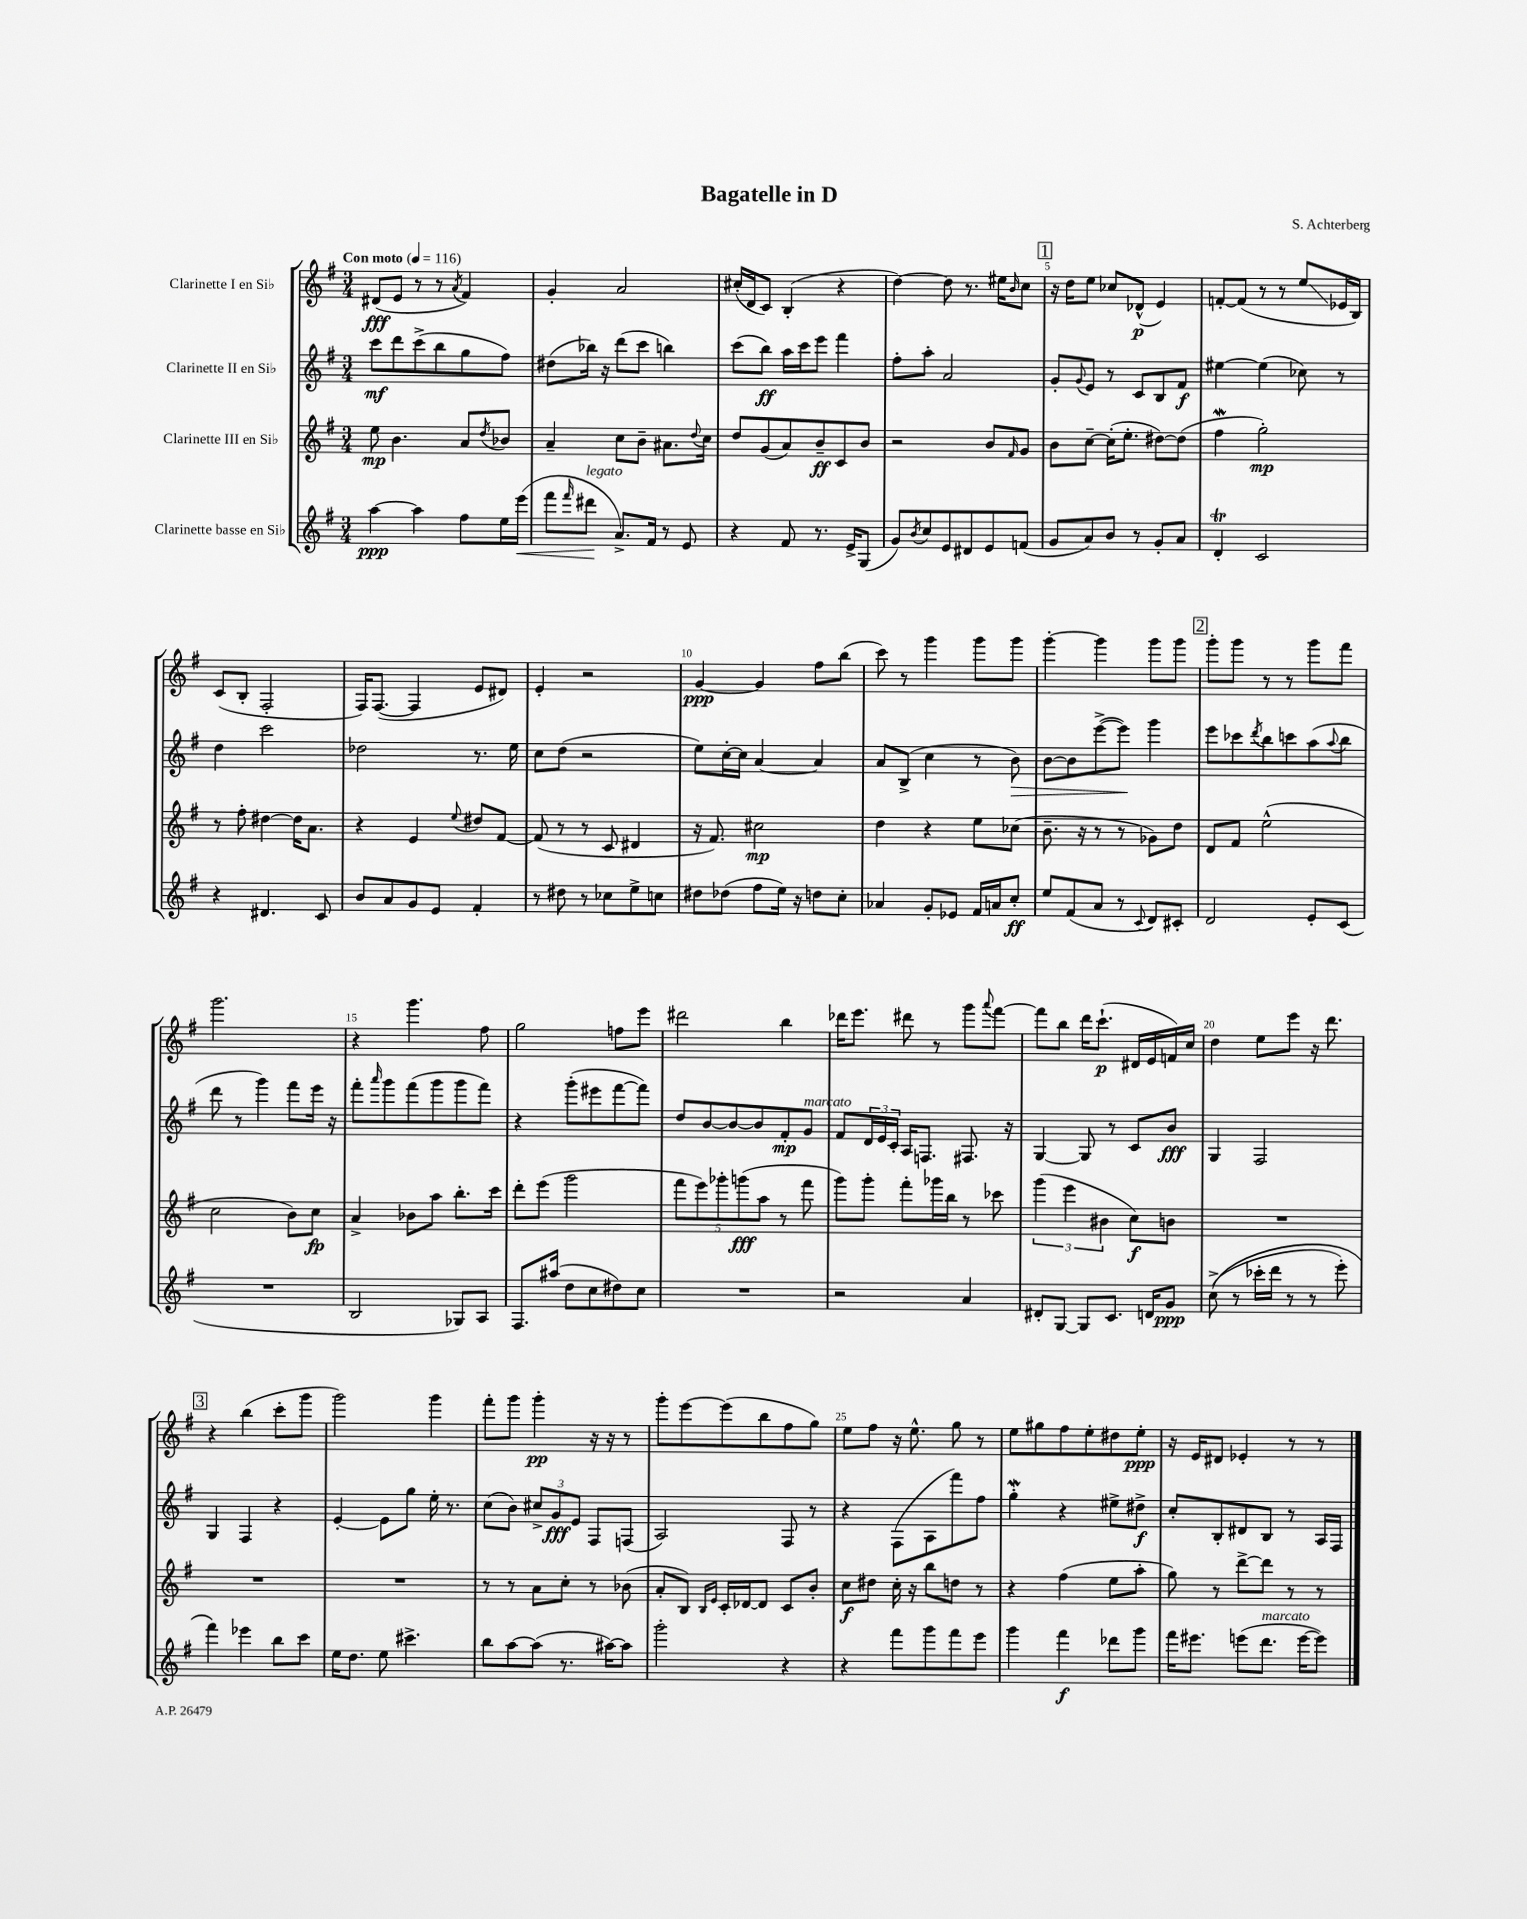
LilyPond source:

\header { title = "Bagatelle in D" composer = "S. Achterberg" }
<<
\new StaffGroup <<
\new Staff = "s0" \with { instrumentName = "Clarinette I en Sib" } {
    \clef treble \key g \major \numericTimeSignature \time 3/4 \tempo "Con moto" 4 = 116
    dis'8\fff( e'8 r8 r8 \acciaccatura { a'8 } fis'4) |
    g'4-. a'2 |
    cis''16-.( d'16 c'8) b4-.( r4 |
    d''4~) d''8 r8. eis''16 \grace { b'16 } c''8 |
    \mark \markup { \box "1" } r16 d''16 e''8 ces''8 des'8-^\p( e'4) |
    f'8~-. f'8( r8 r8 e''8\glissando ees'16 b16) |
    c'8( b8-. fis2-. |
    fis16) fis8.~( fis4 e'8 dis'8) |
    e'4-. r2 |
    g'4~\ppp g'4 fis''8 b''8( |
    c'''8) r8 g'''4 g'''8 g'''8 |
    g'''4~-. g'''4 g'''8 g'''8 |
    \mark \markup { \box "2" } g'''8-. g'''8 r8 r8 g'''8 fis'''8 |
    g'''2. |
    r4 g'''4. fis''8 |
    g''2 f''8 e'''8 |
    dis'''2 b''4 |
    des'''16 e'''8. dis'''8 r8 g'''8 \appoggiatura { a'''8 } fis'''8~ |
    fis'''8 b''8 d'''16 c'''8.-!\p( dis'16 e'16 f'16) c''16 |
    d''4 e''8 e'''8 r16 d'''8. |
    \mark \markup { \box "3" } r4 b''4( c'''8-. g'''8 |
    g'''2) g'''4 |
    fis'''8-. g'''8 g'''4-.\pp r16 r16 r8 |
    g'''8-. e'''8~ e'''8( b''8 fis''8 g''8) |
    e''8 fis''8 r16 e''8.-^ g''8 r8 |
    e''8 gis''8 fis''8 e''8-. dis''8 e''8-.\ppp |
    r16 e'16 dis'8 ees'4-. r8 r8 \bar "|." |
}
\new Staff = "s1" \with { instrumentName = "Clarinette II en Sib" } {
    \clef treble \key g \major \numericTimeSignature \time 3/4
    c'''8\mf d'''8 c'''8->( b''8 g''8 fis''8) |
    dis''8( bes''16) r16 d'''8( c'''8 b''4) |
    c'''8( b''8\ff) a''16 c'''16 e'''8 fis'''4 |
    fis''8-. a''8-. a'2 |
    \mark \markup { \box "1" } g'8-. \appoggiatura { g'8 } e'8 r8 c'8 b8 fis'8\f |
    eis''4~ eis''4( ces''8) r8 |
    d''4 c'''2 |
    des''2 r8. e''16 |
    c''8 d''8( r2 |
    e''8) c''16~-. c''16 a'4~ a'4 |
    a'8 b8->( c''4 r8 b'8\>) |
    b'8~ b'8 e'''8~->( e'''8\!) g'''4 |
    \mark \markup { \box "2" } e'''8 ces'''8 \acciaccatura { d'''8 } b''8 c'''8 a''8( \appoggiatura { a''8 } b''8 |
    d'''8 r8 g'''4) fis'''8 e'''16 r16 |
    fis'''8-. \grace { a'''16 } g'''8 fis'''8( g'''8 g'''8 fis'''8) |
    r4 g'''8-.( eis'''8 fis'''8~ fis'''8) |
    d''8 b'8~ b'8~ b'8 fis'8-.\mp g'8^\markup { \italic "marcato" } |
    fis'8 \tuplet 3/2 { d'16 e'16 c'16-. } a16 f8. fis8. r16 |
    g4~ g8 r8 c'8 b'8\fff |
    g4 fis2 |
    \mark \markup { \box "3" } g4 fis4 r4 |
    e'4~-. e'8 g''8 e''16-. r8. |
    c''8( b'8) \tuplet 3/2 { cis''8-> g'8\fff e'8 } fis8 f8( |
    a2) fis8 r8 |
    r4 fis8( a8 fis'''8) fis''8 |
    g''4-.\mordent r4 eis''8-> dis''8->\f |
    c''8-. b8-. dis'8 b8 r8 a16 fis16 \bar "|." |
}
\new Staff = "s2" \with { instrumentName = "Clarinette III en Sib" } {
    \clef treble \key g \major \numericTimeSignature \time 3/4
    e''8\mp b'4. a'8 \acciaccatura { d''8 } bes'8 |
    a'4-- c''8 b'8-- ais'8. \appoggiatura { d''8 } c''16 |
    d''8 g'8( a'8) b'8--\ff c'8 b'8 |
    r2 b'8 \grace { fis'16 } g'8 |
    \mark \markup { \box "1" } b'8 c''8~-- c''16-.( e''8.-. dis''8~) dis''8( |
    fis''4\mordent g''2-.\mp) |
    r8 fis''8-. dis''4~ dis''16 a'8. |
    r4 e'4 \appoggiatura { e''8 } dis''8 fis'8~ |
    fis'8( r8 r8 c'8 dis'4 |
    r16 fis'8.) cis''2\mp |
    d''4 r4 e''8 ces''8( |
    b'8.-- r16 r8 r8 ges'8) d''8 |
    \mark \markup { \box "2" } d'8 fis'8 e''2-^( |
    c''2 b'8) c''8\fp |
    a'4-> bes'8 a''8 b''8.-. c'''16 |
    d'''8-. e'''8( g'''2 |
    \tuplet 5/4 { fis'''8 e'''8) ges'''8-. g'''8\fff( a''8 } r8 fis'''8 |
    g'''8) g'''8-. fis'''8-. ges'''16 b''16 r8 ces'''8 |
    \tuplet 3/2 { g'''4( e'''4 bis'4 } c''8\f) b'8 |
    R2. |
    \mark \markup { \box "3" } R2. |
    R2. |
    r8 r8 a'8 c''8-. r8 bes'8( |
    a'8-. b8) \grace { b16 e'16 } c'16-. des'16~ des'8 c'8 b'8-. |
    c''8\f dis''8 c''16-. r16 b''8 d''8 r8 |
    r4 fis''4( e''8 a''8-. |
    g''8) r8 d'''8~-> d'''8 r8 r8 \bar "|." |
}
\new Staff = "s3" \with { instrumentName = "Clarinette basse en Sib" } {
    \clef treble \key g \major \numericTimeSignature \time 3/4
    a''4~\ppp a''4 fis''8 e''16 e'''16\<( |
    fis'''8 \grace { fis'''16 } dis'''8\!^\markup { \italic "legato" } a'8.->) fis'16 r8 e'8 |
    r4 fis'8 r8. e'16-> g8( |
    g'8) \acciaccatura { b'8 } c''8 e'8 dis'8 e'8 f'8( |
    \mark \markup { \box "1" } g'8 a'8) b'8 r8 g'8-. a'8 |
    d'4-.\trill c'2 |
    r4 dis'4. c'8 |
    b'8 a'8 g'8 e'8 fis'4-. |
    r8 dis''8 r8 ces''8 e''8-> c''8 |
    dis''8 des''8( fis''8 e''16) r16 d''8 c''8-. |
    aes'4 g'8-. ees'8 fis'16 a'16 c''8-.\ff |
    e''8 fis'8( a'8 r8 \appoggiatura { c'8 } d'8) cis'8-. |
    \mark \markup { \box "2" } d'2 e'8-. c'8( |
    R2. |
    b2 ges8) a8 |
    fis8. ais''16( d''8 c''8 dis''8) c''8 |
    R2. |
    r2 a'4 |
    dis'8-. g8~ g8 c'8. d'16 g'8\ppp |
    c''8->(\( r8 ces'''16-. d'''16 r8 r8 e'''8-.) |
    \mark \markup { \box "3" } fis'''4\) ees'''4 b''8 c'''8 |
    e''16 d''8. e''8 cis'''4.-> |
    b''8 a''8~ a''8( r8. ais''16~) ais''8 |
    g'''2-. r4 |
    r4 fis'''8 g'''8 fis'''8 e'''8 |
    g'''4 fis'''4\f des'''8 g'''8 |
    fis'''16 eis'''8. e'''8( d'''8.^\markup { \italic "marcato" } e'''16~ e'''8) \bar "|." |
}
>>
>>
\layout { \context { \Score \override BarNumber.break-visibility = ##(#f #t #t) barNumberVisibility = #(every-nth-bar-number-visible 5) } }
